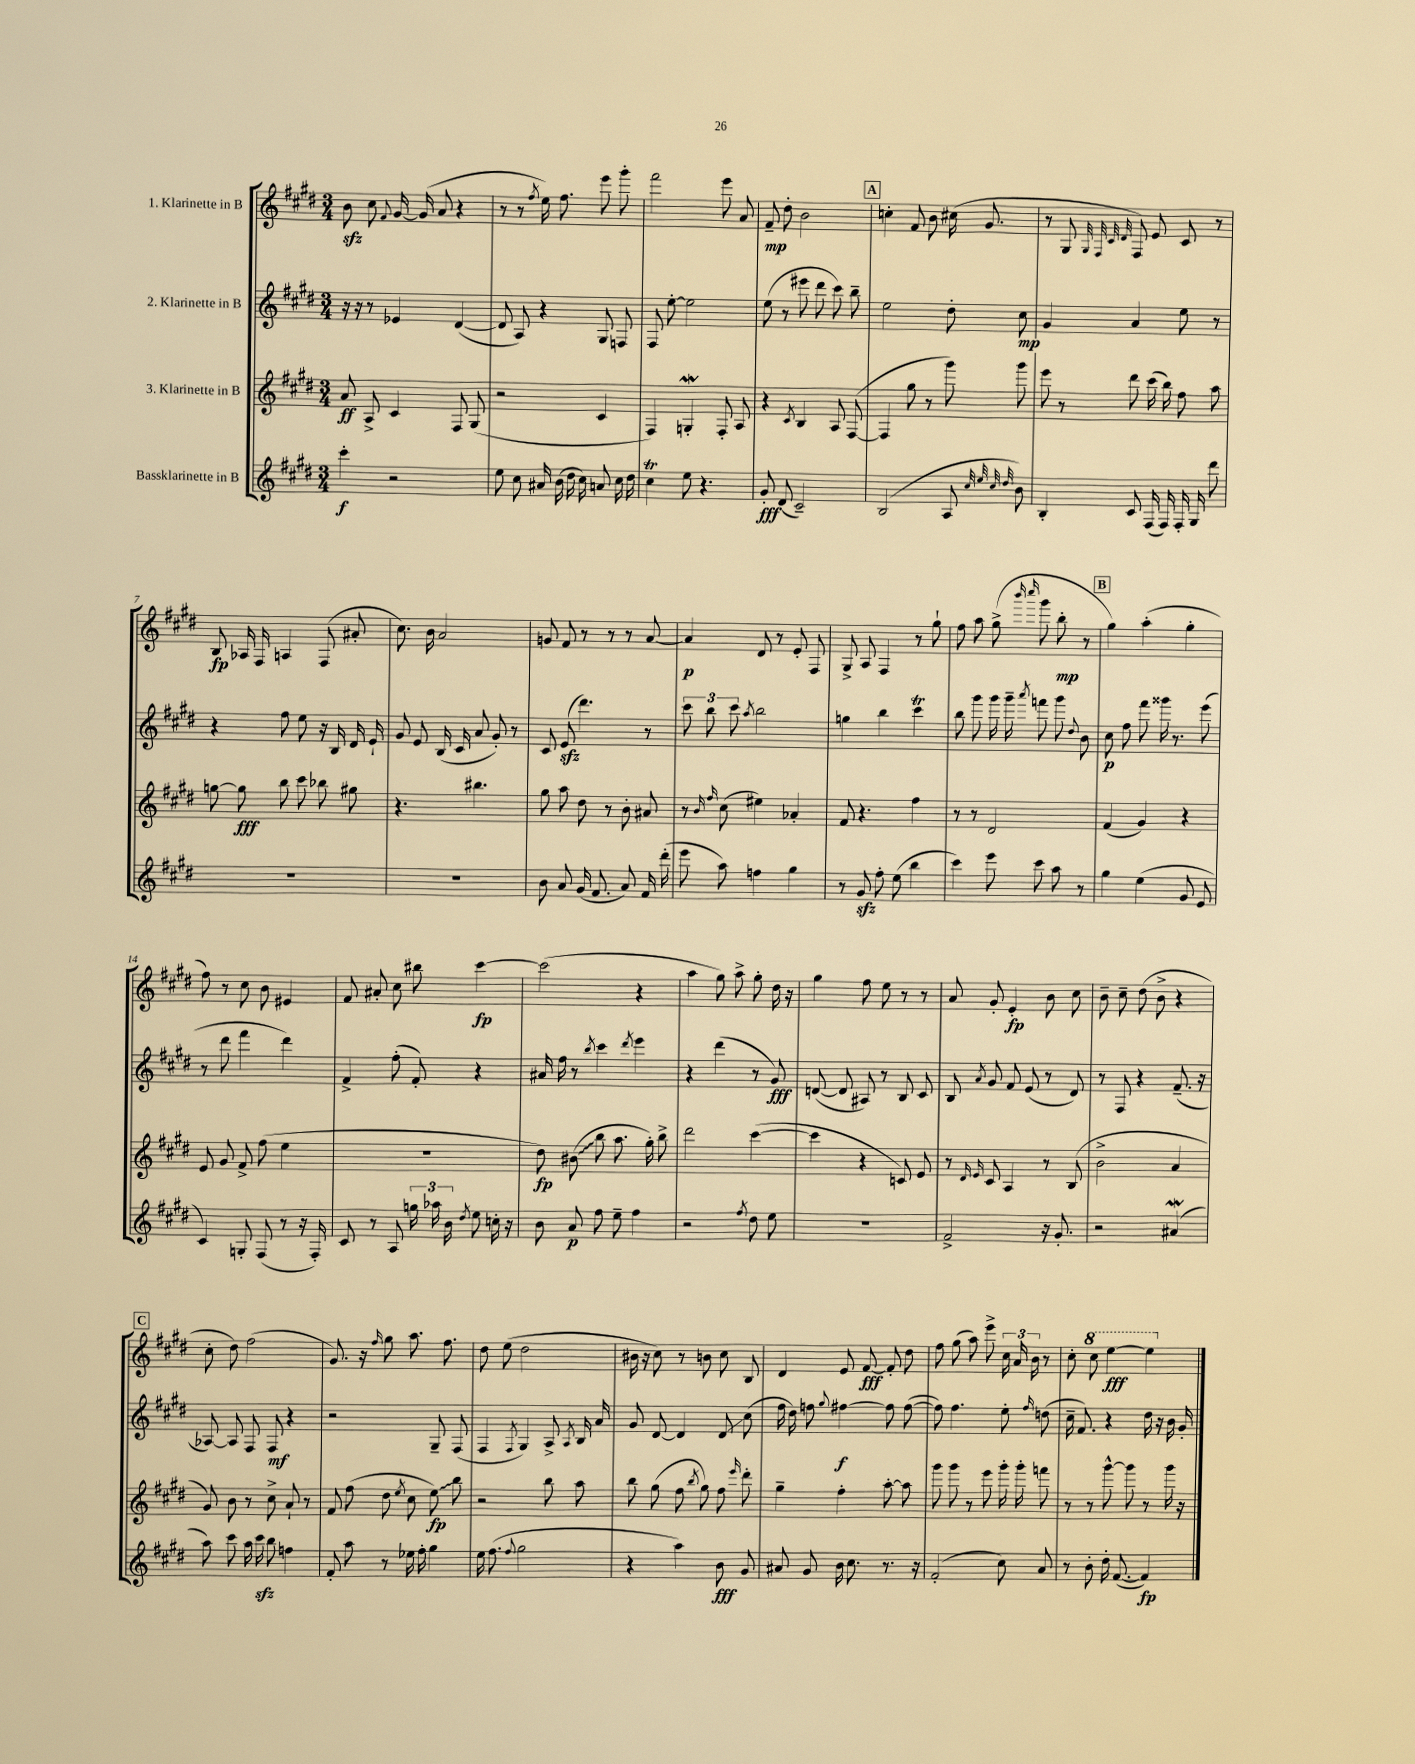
<<
\new StaffGroup <<
\new Staff = "s0" \with { instrumentName = "1. Klarinette in B" } {
    \clef treble \key e \major \numericTimeSignature \time 3/4
    \autoBeamOff b'8\sfz cis''8 \appoggiatura { fis'8 } gis'16~ gis'16( a'8 r4 |
    r8 r8 \acciaccatura { fis''8 } e''16) fis''8. e'''8 gis'''8-. |
    fis'''2 e'''8 a'8 |
    fis'8--\mp dis''8-. b'2 |
    \mark \markup { \box "A" } c''4-. fis'8 b'8 cis''16( gis'8. |
    r8 gis8 \grace { gis32 fis32 cis'32 dis'32 } fis8) e'8 cis'8 r8 |
    b8\fp aes16 fis16 a4 fis8( ais'8-. |
    cis''8.) b'16 a'2 |
    g'8 fis'8 r8 r8 r8 a'8~ |
    a'4\p dis'8 r8 e'8-. fis8 |
    gis8-> a8 fis4 r8 gis''8-! |
    fis''8 a''8 gis''8->( \grace { b'''16 cis''''16 } gis'''8 b''8-.\mp r8 |
    \mark \markup { \box "B" } gis''4) a''4-.( gis''4-. |
    fis''8) r8 cis''8 b'8 eis'4 |
    fis'8 ais'8-. cis''8 bis''8 cis'''4~\fp |
    cis'''2( r4 |
    a''4 gis''8) a''8-> gis''8-. dis''16 r16 |
    gis''4 fis''8 e''8 r8 r8 |
    a'8 gis'8-. e'4-.\fp b'8 cis''8 |
    b'8-- cis''8-- dis''8( b'8-> r4 |
    \mark \markup { \box "C" } cis''8-. dis''8) fis''2( |
    gis'8.) r16 \grace { fis''16 } gis''8 a''8. fis''8. |
    dis''8 e''8( dis''2 |
    bis'16 r16 cis''8) r8 b'8 cis''8 b8 |
    dis'4 e'8 fis'8~\fff fis'8-. dis''8 |
    fis''8 gis''8( a''8) e'''8-> \tuplet 3/2 { cis''16 a'16 b'16 } r8 |
    cis''8-. \ottava #1 cis'''8 e'''4~\fff e'''4 \ottava #0 \bar "|." |
}
\new Staff = "s1" \with { instrumentName = "2. Klarinette in B" } {
    \clef treble \key e \major \numericTimeSignature \time 3/4
    \autoBeamOff r16 r16 r8 ees'4 dis'4~( |
    dis'8 a8) r4 gis8 f8 |
    fis8 e''8~-. e''2 |
    e''8( r8 eis'''8 dis'''8 cis'''8) b''8-- |
    \mark \markup { \box "A" } e''2 dis''8-. cis''8\mp |
    gis'4 a'4 e''8 r8 |
    r4 fis''8 e''8 r16 b16 dis'16 e'16-! |
    gis'8 e'8 b16( cis'16 a'8 gis'8-.) r8 |
    cis'8 e'8\sfz( dis'''4.) r8 |
    \tuplet 3/2 { cis'''8 b''8 cis'''8 } \acciaccatura { a''8 } b''2 |
    g''4 b''4 cis'''4\trill |
    b''8 gis'''8 gis'''16 gis'''16-- \acciaccatura { a'''8 } f'''8 gis'''8 \appoggiatura { dis''8 } b'8 |
    \mark \markup { \box "B" } cis''8\p fis''8 fis'''8 gisis'''16 r8. e'''8( |
    r8 dis'''8 fis'''4 dis'''4) |
    fis'4-> fis''8-.( fis'8-.) r4 |
    ais'16 fis''16 r8 \acciaccatura { b''8 } cis'''4 \acciaccatura { dis'''8 } e'''4 |
    r4 dis'''4( r8 gis'8\fff) |
    d'8~( d'8 ais8) r8 b8 cis'8 |
    b8 \acciaccatura { a'8 } gis'8 fis'8 e'8( r8 dis'8) |
    r8 fis8 r4 fis'8.--( r16 |
    \mark \markup { \box "C" } aes8~) aes8 fis8 fis8\mf r4 |
    r2 gis8-- fis8( |
    fis4 \acciaccatura { fis8 } gis4) a8-> \acciaccatura { a8 } b16 a'16 |
    gis'8 dis'8~ dis'4 dis'8\glissando cis''8( |
    fis''16 dis''16) f''8 \appoggiatura { gis''8 } fis''4~\f fis''8 fis''8~( |
    fis''8) fis''4. e''8-. \grace { fis''16 } d''8( |
    cis''16-- fis'8.) r4 dis''16 r16 b'16 gis'16-. \bar "|." |
}
\new Staff = "s2" \with { instrumentName = "3. Klarinette in B" } {
    \clef treble \key e \major \numericTimeSignature \time 3/4
    \autoBeamOff a'8\ff a8-> cis'4 fis8 gis8( |
    r2 cis'4 |
    fis4) g4-.\mordent fis8-. a8 |
    r4 \acciaccatura { cis'8 } b4 a8 fis8~( |
    \mark \markup { \box "A" } fis4 gis''8 r8 gis'''8) gis'''8 |
    e'''8 r8 dis'''8 cis'''16( b''16) fis''8 a''8 |
    g''8~ g''8\fff b''8 cis'''8 bes''8 gis''8 |
    r4. bis''4. |
    gis''8 a''8 dis''8 r8 b'8-. ais'8 |
    r8 \grace { b'16 fis''16 } cis''8( eis''4) aes'4-. |
    fis'8 r4. fis''4 |
    r8 r8 dis'2 |
    \mark \markup { \box "B" } fis'4( gis'4) r4 |
    e'8 gis'8 fis'8-> fis''8( e''4 |
    R2. |
    dis''8\fp) \once \override Glissando.style = #'zigzag bis'8\glissando( b''8 a''8. gis''16-.) b''8-> |
    dis'''2 cis'''4~( |
    cis'''4 r4 c'8) e'8 |
    r8 \grace { dis'16 e'16 } cis'8 a4 r8 b8( |
    b'2-> a'4 |
    \mark \markup { \box "C" } gis'8) b'8 r8 cis''8-> a'8-! r8 |
    fis'8 fis''8( dis''8 \acciaccatura { e''8 } cis''8 \once \override Glissando.style = #'zigzag e''8\glissando\fp) b''8 |
    r2 b''8 a''8 |
    b''8 gis''8( fis''8 \acciaccatura { b''8 } gis''8) fis''8 \grace { e'''16 } dis'''8-. |
    gis''4-- fis''4-. a''8~-. a''8 |
    gis'''8 gis'''8 r8 e'''8 gis'''16-. gis'''16-. f'''8 |
    r8 r8 gis'''8~-^ gis'''8 r8 gis'''16 r16 \bar "|." |
}
\new Staff = "s3" \with { instrumentName = "Bassklarinette in B" } {
    \clef treble \key e \major \numericTimeSignature \time 3/4
    \autoBeamOff cis'''4-.\f r2 |
    e''8 cis''8 ais'16 b'16( dis''16 cis''16) a'8 cis''16 dis''16 |
    cis''4\trill e''8 r4. |
    gis'8-.\fff dis'8( cis'2--) |
    \mark \markup { \box "A" } b2( a8 \grace { cis''32 e''32 cis''32 dis''32 } b'8) |
    b4-. cis'8 fis16( fis16) fis16-. gis16 dis'''8 |
    R2. |
    R2. |
    b'8 a'8 gis'16( fis'8. a'8) fis'16 dis'''16-.( |
    e'''8 a''8) f''4 gis''4 |
    r8 gis'8\sfz fis''8-. e''8( b''4 |
    cis'''4) e'''8 cis'''8 a''8 r8 |
    \mark \markup { \box "B" } gis''4 e''4( gis'8 e'8 |
    cis'4) g8-. fis8( r8 r16 fis16-.) |
    cis'8 r8 a8 \tuplet 3/2 { g''16 aes''16 b'16 } \acciaccatura { dis''8 } e''8 c''16-. r16 |
    b'8 a'8\p fis''8 e''8-- fis''4 |
    r2 \acciaccatura { fis''8 } dis''8 e''8 |
    R2. |
    fis'2-> r16 gis'8.-. |
    r2 ais'4\mordent( |
    \mark \markup { \box "C" } a''8) cis'''8 a''16 cis'''16\sfz \once \override Glissando.style = #'zigzag b''8\glissando f''4 |
    fis'8-. a''8 r8 ees''16 fis''16-. gis''4 |
    e''16 fis''8.( \appoggiatura { fis''8 } gis''2 |
    r4 a''4) b'8\fff gis'8 |
    ais'8 gis'8 b'16 cis''8. r8. r16 |
    fis'2-.( cis''8) a'8 |
    r8 b'8-. dis''16-. fis'8.~( fis'4\fp) \bar "|." |
}
>>
>>
